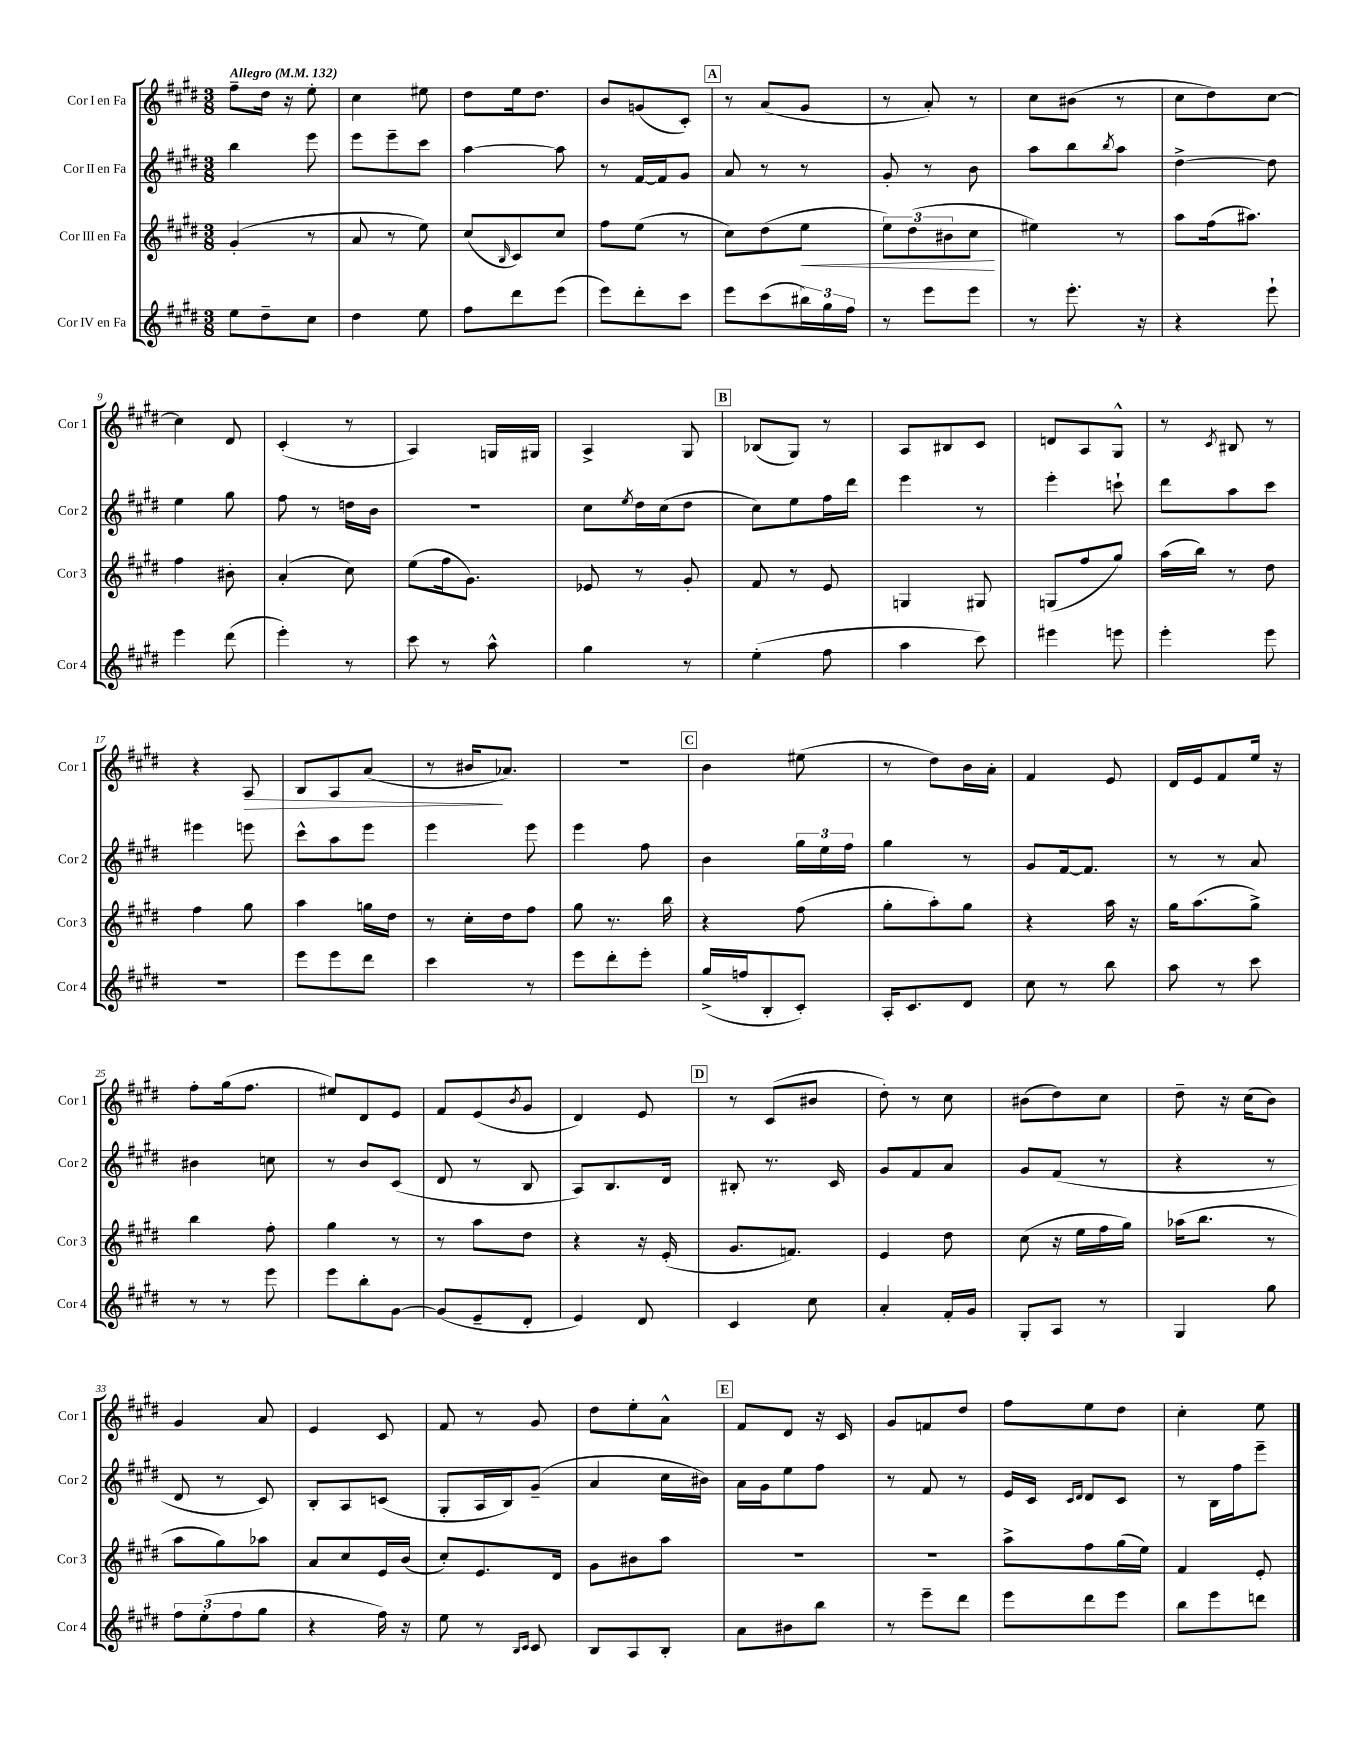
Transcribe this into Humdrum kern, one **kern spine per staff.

**kern	**kern	**kern	**kern
*staff4	*staff3	*staff2	*staff1
*clefG2	*clefG2	*clefG2	*clefG2
*k[f#c#g#d#]	*k[f#c#g#d#]	*k[f#c#g#d#]	*k[f#c#g#d#]
*M3/8	*M3/8	*M3/8	*M3/8
*MM132	*MM132	*MM132	*MM132
8ee	(4g#'	4bb	8ff#~
8dd#~	.	.	16dd#
.	.	.	16r
8cc#	8r	8eee	8ee'
=	=	=	=
4dd#	8a	8eee	4cc#
.	8r	8eee~	.
8ee	8ee)	8ccc#	8ee#
=	=	=	=
8ff#	(8cc#	[4aa	8dd#
.	16qqB	.	.
8ddd#	8c#)	.	16ee
.	.	.	8.dd#
(8eee	8cc#	8aa]	.
=	=	=	=
8eee)	8ff#	8r	8b
8ddd#'	(8ee	[16f#	(8g
.	.	16f#]	.
8ccc#	8r	8g#	8c#')
=	=	=	=
8eee	8cc#)	8a	8r
(8ccc#	(8dd#	8r	(8a
24bb#)	8ee	8r	8g#
24gg#	.	.	.
24ff#	.	.	.
=	=	=	=
8r	12ee)	8g#'	8r
.	(12dd#	.	.
8eee	.	8r	8a')
.	12b#	.	.
8eee	8cc#	8b	8r
=	=	=	=
8r	4ee#)	8aa	8cc#
8.eee'	.	8bb	(8b#
.	.	8qbb	.
.	8r	8aa	8r
16r	.	.	.
=	=	=	=
4r	8aa	[4dd#^	8cc#
.	(16ff#	.	8dd#)
.	8.aa#)	.	.
8eee`	.	8dd#]	[8cc#
=	=	=	=
4eee	4ff#	4ee	4cc#]
(8ddd#	8b#'	8gg#	8d#
=	=	=	=
4eee')	(4a'	8ff#	(4c#'
.	.	8r	.
8r	8cc#)	16dd	8r
.	.	16b	.
=	=	=	=
8ccc#	(8ee	4.r	4A)
8r	16ff#	.	.
.	8.g#)	.	.
8aa^^	.	.	16G
.	.	.	16G#
=	=	=	=
4gg#	8e-	8cc#	4A^
.	.	8qee	.
.	8r	16dd#	.
.	.	(16cc#	.
8r	8g#'	8dd#	8G#
=	=	=	=
(4ee'	8f#	8cc#)	(8B-
.	8r	8ee	8G#)
8ff#	8e	16ff#	8r
.	.	16ddd#	.
=	=	=	=
4aa	4G	4eee	8A
.	.	.	8B#
8ccc#)	8G#	8r	8c#
=	=	=	=
4eee#	(8G	4eee'	8d
.	8ff#	.	8A
8eee	8gg#)	8ccc`	8G#^^
=	=	=	=
4eee'	(16aa	8ddd#	8r
.	16bb)	.	.
.	.	.	8qc#
.	8r	8aa	8B#
8eee	8dd#	8ccc#	8r
=	=	=	=
4.r	4ff#	4eee#	4r
.	8gg#	8eee	8A
=	=	=	=
8eee	4aa	8ccc#^^	8B
8eee	.	8aa	8A
8ddd#	16gg	8eee	(8a
.	16dd#	.	.
=	=	=	=
4ccc#	8r	4eee	8r
.	16cc#'	.	16b#
.	16dd#	.	8.a-)
8r	8ff#	8eee	.
=	=	=	=
8eee	8gg#	4eee	4.r
8ddd#'	8.r	.	.
8eee'	.	8ff#	.
.	16bb	.	.
=	=	=	=
(16gg#^	4r	4b	4b
16ff	.	.	.
8B'	.	.	.
8c#')	(8ff#	24gg#	(8ee#
.	.	24ee	.
.	.	24ff#	.
=	=	=	=
16A'	8gg#'	4gg#	8r
8.c#	.	.	.
.	8aa')	.	8dd#)
8d#	8gg#	8r	16b
.	.	.	16a'
=	=	=	=
8cc#	4r	8g#	4f#
8r	.	[16f#	.
.	.	8.f#]	.
8bb	16aa	.	8e
.	16r	.	.
=	=	=	=
8aa	16gg#	8r	16d#
.	(8.aa	.	16e
8r	.	8r	8f#
8ccc#	8gg#^)	8a	16ee
.	.	.	16r
=	=	=	=
8r	4bb	4b#	8ff#'
8r	.	.	(16gg#
.	.	.	8.ff#
8eee	8ff#'	8cc	.
=	=	=	=
8eee	4gg#	8r	8ee#)
8bb'	.	8b	8d#
[8g#	8r	(8c#	8e
=	=	=	=
(8g#]	8r	8d#	8f#
8e~	8aa	8r	(8e
.	.	.	8qb
8d#'	8dd#	8B	8g#
=	=	=	=
4e)	4r	8A)	4d#)
.	.	8.B	.
8d#	16r	.	8e
.	(16e'	16d#	.
=	=	=	=
4c#	8.g#	8B#'	8r
.	.	8.r	(8c#
.	8.f)	.	.
8cc#	.	.	8b#
.	.	16c#	.
=	=	=	=
4a'	4e	8g#	8dd#')
.	.	8f#	8r
16f#'	8dd#	8a	8cc#
16g#	.	.	.
=	=	=	=
8G#'	(8cc#	8g#	(8b#
8A	16r	(8f#	8dd#)
.	16ee	.	.
8r	16ff#	8r	8cc#
.	16gg#)	.	.
=	=	=	=
4G#	(16aa-	4r	8dd#~
.	8.bb	.	.
.	.	.	16r
.	.	.	(16cc#
8gg#	8r	8r	8b)
=	=	=	=
12ff#	8aa	8d#	4g#
(12ee'	.	.	.
.	8gg#)	8r	.
12ff#	.	.	.
8gg#	8aa-	8c#)	8a
=	=	=	=
4r	8a	8B'	4e
.	8cc#	8A	.
16ff#)	16e	(8c	8c#
16r	(16b	.	.
=	=	=	=
8ee	8cc#')	8G#'	8f#
8r	8.e	16A	8r
.	.	16B)	.
16qqB	.	.	.
16qqc#	.	.	.
8c#	.	(8g#~	8g#
.	16d#	.	.
=	=	=	=
8B	8g#	4a	8dd#
8A	8b#	.	8ee'
8B'	8aa	16cc#	8a^^
.	.	16b#)	.
=	=	=	=
8a	4.r	16a	8f#
.	.	16g#	.
8b#	.	8ee	8d#
8bb	.	8ff#	16r
.	.	.	16c#
=	=	=	=
8r	4.r	8r	8g#
8eee~	.	8f#	8f
8ddd#	.	8r	8dd#
=	=	=	=
8eee	8aa^	16e	8ff#
.	.	16c#	.
.	.	16qqc#	.
.	.	16qqd#	.
8ddd#	8ff#	8d#	8ee
8eee	(16gg#	8c#	8dd#
.	16ee)	.	.
=	=	=	=
8bb	4f#	8r	4cc#'
8eee	.	16B	.
.	.	16ff#	.
8ddd	8e'	8eee~	8ee
==	==	==	==
*-	*-	*-	*-
